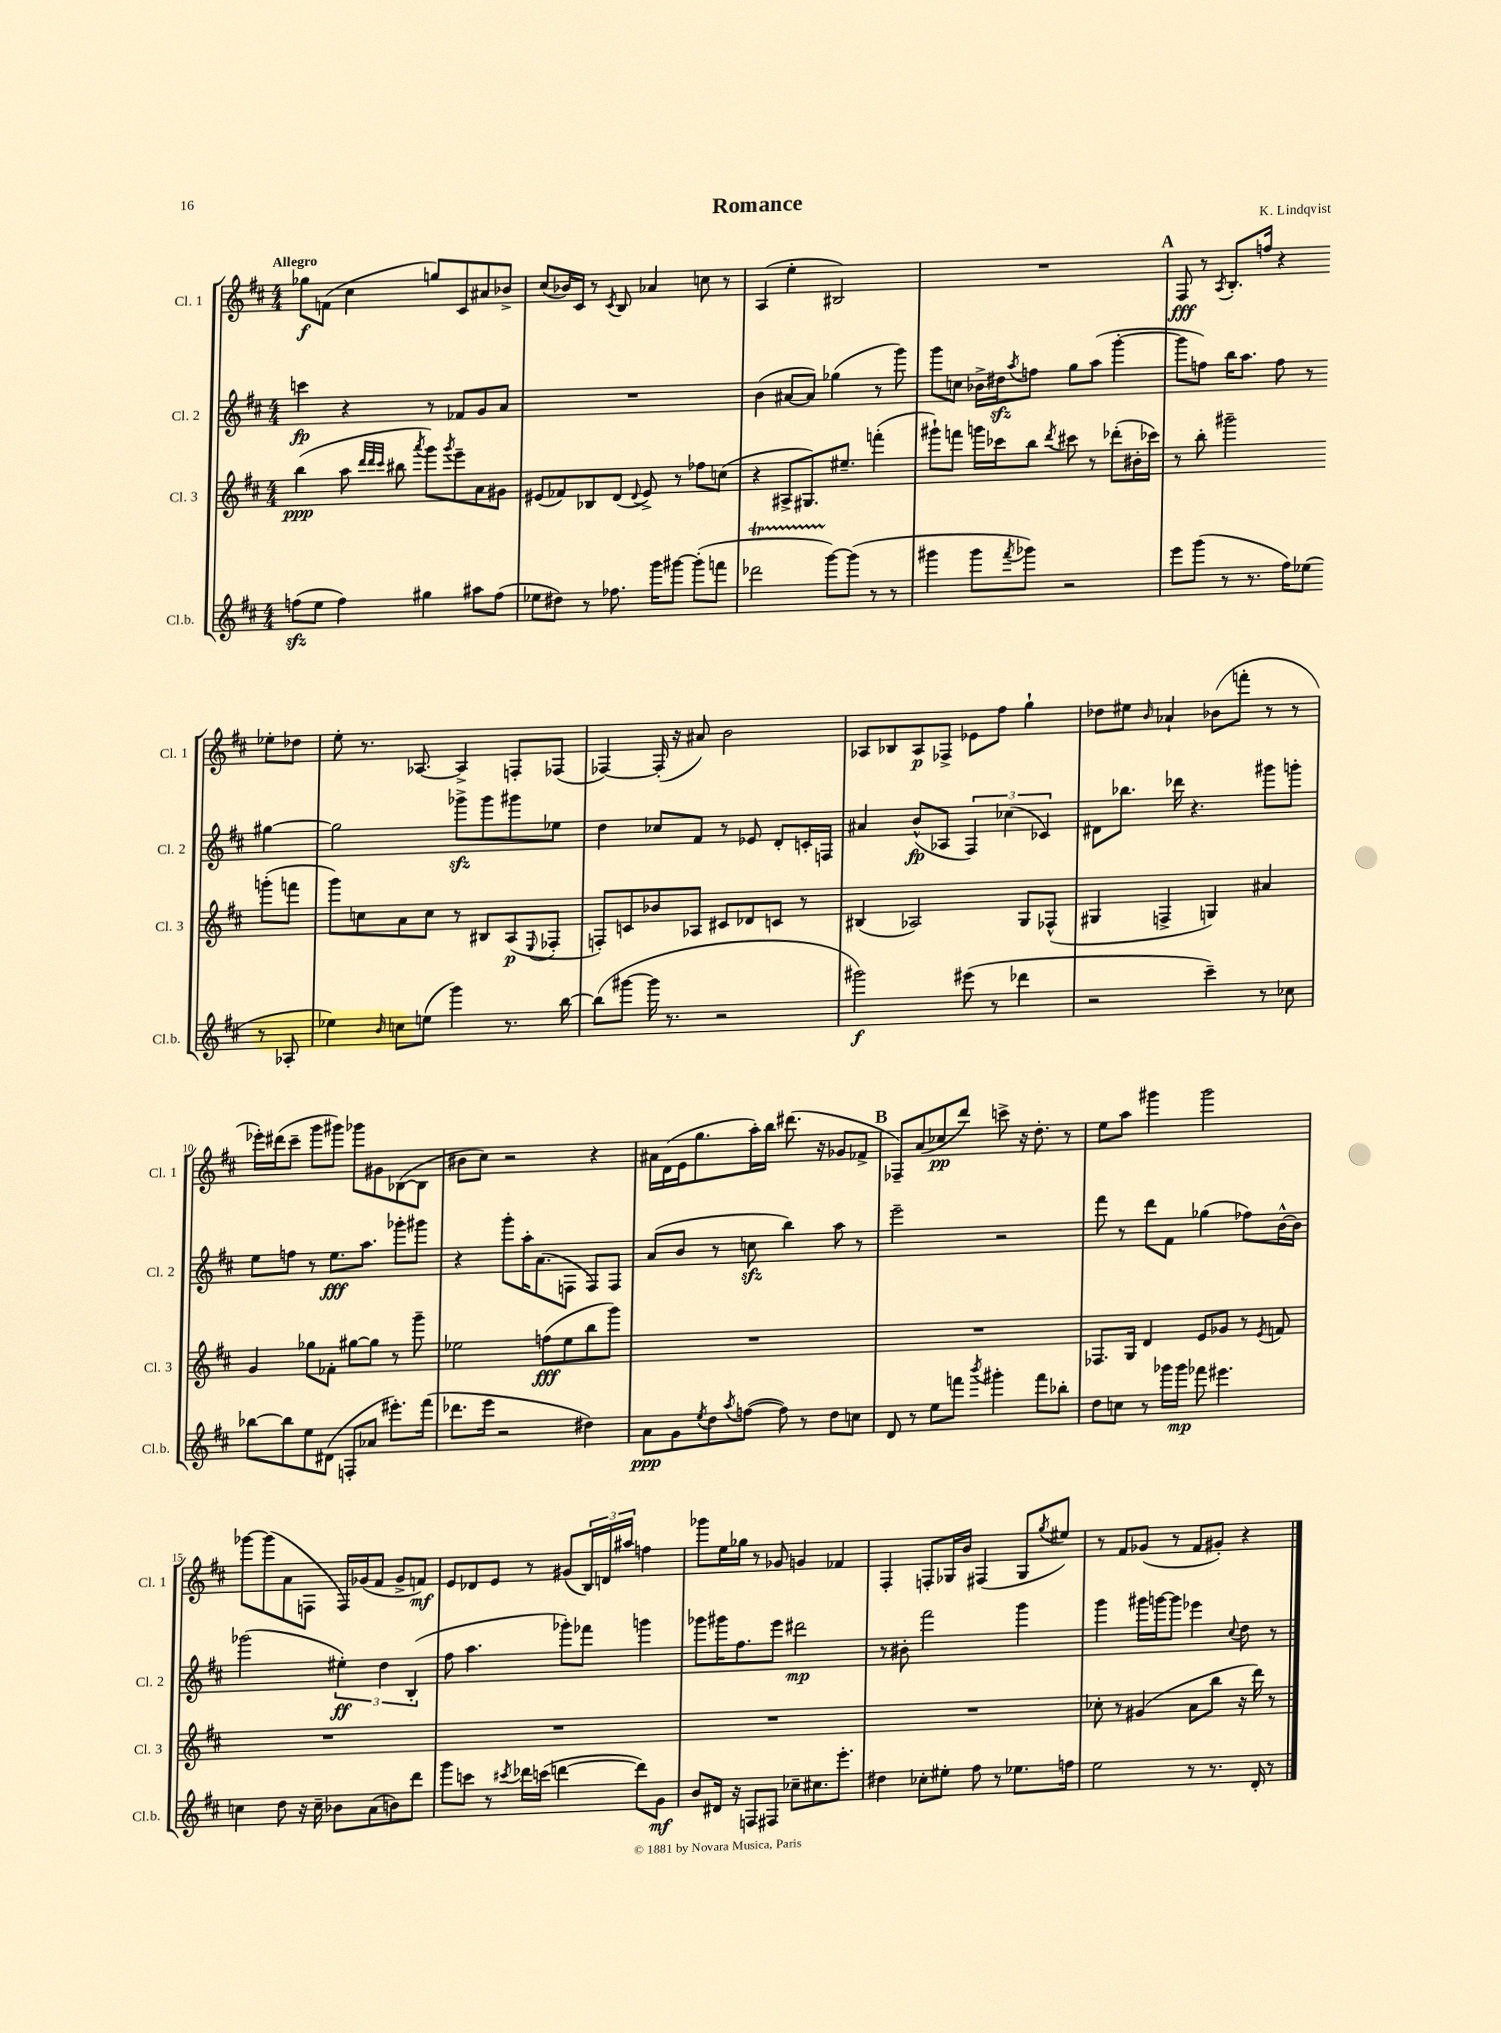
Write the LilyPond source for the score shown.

\header { title = "Romance" composer = "K. Lindqvist" }
<<
\new StaffGroup <<
\new Staff = "s0" \with { instrumentName = "Cl. 1" shortInstrumentName = "Cl. 1" } {
    \clef treble \key d \major \numericTimeSignature \time 4/4 \tempo "Allegro"
    ges''8\f f'8( cis''4 g''8) cis'8 ais'8 bes'8-> |
    cis''8( bes'16) cis'16 r8 \acciaccatura { cis'8 } b8 aes'4 c''8 r8 |
    a4( e''4-. bis2) |
    R1 |
    \mark \markup { \bold "A" } fis8\fff r8 \acciaccatura { a8 } b8.-. f''16 r4 ees''8-. des''8 |
    e''8-. r8. aes8.~ aes4-> f8-. fes8( |
    fes4~) fes16-.( r16 ais'8) b'2 |
    aes8 bes8 aes8\p fes8-> ees'8 fis''8 g''4-! |
    des''8 eis''8 \grace { b'16 } aes'4-! bes'8( f'''8-. r8 r8 |
    ees'''16-.) dis'''16( cis'''8-- g'''8 gis'''8) ges'''8 gis'8 bes8~( bes8 |
    bis'8 cis''8) r2 r4 |
    ais'16 d'16( e'16 g''8. a''16-.) b''16 dis'''8.( r16 ges'8 fes'8-> |
    \mark \markup { \bold "B" } fes8--) a'8( ces''8\pp d'''8) c'''8-> r16 d''8.-. r8 |
    e''8 a''8 gis'''4 gis'''2 |
    ges'''8~ ges'''8( a'8 f8 f16) ges'16( fis'8 ges'8-> f'8\mf) |
    e'8 des'8 e'8 r8 gis'8( \tuplet 3/2 { b16) d'16 ais''16 } f''4 |
    ges'''8 e''16 ges''16 r8 ges'8 g'4 fes'4 |
    fis4-. f8-. ges16 b'16 fis4( ges8 \acciaccatura { g''8 } eis''8) |
    r8 fis'8 ges'8( r8 fis'8 gis'8-.) r4 \bar "|." |
}
\new Staff = "s1" \with { instrumentName = "Cl. 2" shortInstrumentName = "Cl. 2" } {
    \clef treble \key d \major \numericTimeSignature \time 4/4
    c'''4\fp r4 r8 fes'8 g'8 a'8 |
    R1 |
    b'4( ais'8~ ais'8) ges''4( r8 g'''8) |
    g'''8 c''8 bes'16-> dis''16\sfz \acciaccatura { a''8 } f''8 g''8 a''8( g'''4~-. |
    \mark \markup { \bold "A" } g'''8 f''8) b''16 a''8. f''8 r8 gis''4~ |
    gis''2 ges'''8->\sfz ges'''8 gis'''8 ees''8 |
    d''4 ces''8 fis'8 r8 ees'8 d'8-. c'16-. f16 |
    ais'4 b'8-^\fp( aes8 \tuplet 3/2 { fis4) ces''4( ces'4) } |
    dis'8 bes''8. des'''16 r4. gis'''8 g'''8-. |
    e''8 f''8 r8 e''8.\fff a''8. ges'''8-. gis'''8 |
    r4 g'''8-. a''16-. a'8.( f8 f8) f8 |
    a'8( b'8 r8 c''8\sfz b''4) a''8 r8 |
    \mark \markup { \bold "B" } e'''2-- r2 |
    fis'''8 r8 d'''8 fis'8 ges''4( fes''8) b'16~-^ b'16 |
    ges'''2( \tuplet 3/2 { eis''4-.\ff) d''4 b4-.( } |
    fis''8 a''4. ges'''8-.) fes'''8 g'''4 |
    ges'''8 gis'''16 fis''8. e'''8 dis'''2\mp |
    r8 bis'8-. fis'''2 g'''4 |
    g'''4 gis'''16 g'''16~ g'''8 ees'''4 \appoggiatura { cis''8 } d''8 r8 \bar "|." |
}
\new Staff = "s2" \with { instrumentName = "Cl. 3" shortInstrumentName = "Cl. 3" } {
    \clef treble \key d \major \numericTimeSignature \time 4/4
    b''4\ppp( a''8 \grace { d'''32 d'''32 cis'''32 } bis''8 \acciaccatura { a'''8 } g'''8) \acciaccatura { g'''8 } e'''8-- a'8 gis'8 |
    eis'8( fes'8) bes8 d'8( \appoggiatura { d'8 } eis'8->) r8 fes''8 c''8( |
    r4 ais8-> gis8.) eis''8.-- f'''4-.( |
    gis'''8-!) f'''8 g'''16 ces'''16 b''8 \acciaccatura { d'''8 } cis'''8 r8 des'''8-.( bis'16-. ces'''16) |
    \mark \markup { \bold "A" } r8 b''8-. gis'''2-- g'''8-.( f'''8 |
    g'''8) c''8 a'8 c''8 r8 bis8 a8\p( \appoggiatura { e8 } fes8-. |
    f8-.) c'8 bes'8 aes8 cis'8 des'8 c'8 r8 |
    bis4( aes2) g8 fes8-^( |
    gis4 f4-> g4) ais'4 |
    g'4 ges''8 fes'8-. gis''8~ gis''8 r8 g'''8-- |
    ees''2 f''8\fff( ees''8 b''8 g'''8) |
    R1 |
    \mark \markup { \bold "B" } R1 |
    fes8. g16 d'4 e'8 ges'8 r8 \acciaccatura { e'8 } f'8 |
    R1 |
    R1 |
    R1 |
    R1 |
    ces''8-. r8 gis'4( a'8 b''8 r16 d'''16) r8 \bar "|." |
}
\new Staff = "s3" \with { instrumentName = "Cl.b." shortInstrumentName = "Cl.b." } {
    \clef treble \key d \major \numericTimeSignature \time 4/4
    f''8\sfz( e''8 f''4) gis''4 ais''8 f''8( |
    ees''8 dis''8) r8 fes''8. g'''16 gis'''8~ gis'''8-.( f'''8 |
    des'''2\startTrillSpan g'''8~\stopTrillSpan) g'''8( r8 r8 |
    gis'''4 gis'''8 \acciaccatura { fis'''8 } ges'''8) r2 |
    \mark \markup { \bold "A" } e'''8 g'''8( r8 r8. fis''16) ees''8( r8 aes8-. |
    ees''4) \grace { b'16 } c''8 e''8( g'''4) r8. b''16~ |
    b''8( gis'''8~ gis'''16 r8. r2 |
    gis'''2\f) eis'''8( r8 des'''4 |
    r2 cis'''4--) r8 ces''8 |
    bes''8~ bes''8 e''8 dis'8( f8-. aes'8 eis'''8.-.) fis'''16( |
    des'''8. e'''16 r2 dis''4) |
    a'8\ppp g'8 \acciaccatura { e''8 } d''8 \acciaccatura { a''8 } f''8~( f''8) r8 d''8 c''8 |
    \mark \markup { \bold "B" } d'8 r8 e''8 f'''8 \acciaccatura { b'''8 } gis'''4-. f'''8 bes''8-. |
    d''8 c''8 r8 ges'''16 ges'''16\mp fes'''8 eis'''4. |
    c''4 d''8 r16 c''16-- bes'8 a'8( b'8) d'''8 |
    g'''8 c'''8 r8 \acciaccatura { cis'''8 } des'''16 c'''16( d'''4~ d'''8) g'8\mf |
    b'8 dis'16 r16 f8 fis8 ces''8-- cis''8. e'''8.-. |
    dis''4 ces''8-. eis''8-. fis''8 r8 ees''8. f''16 |
    e''2 r8 r8. d'16-. r8 \bar "|." |
}
>>
>>
